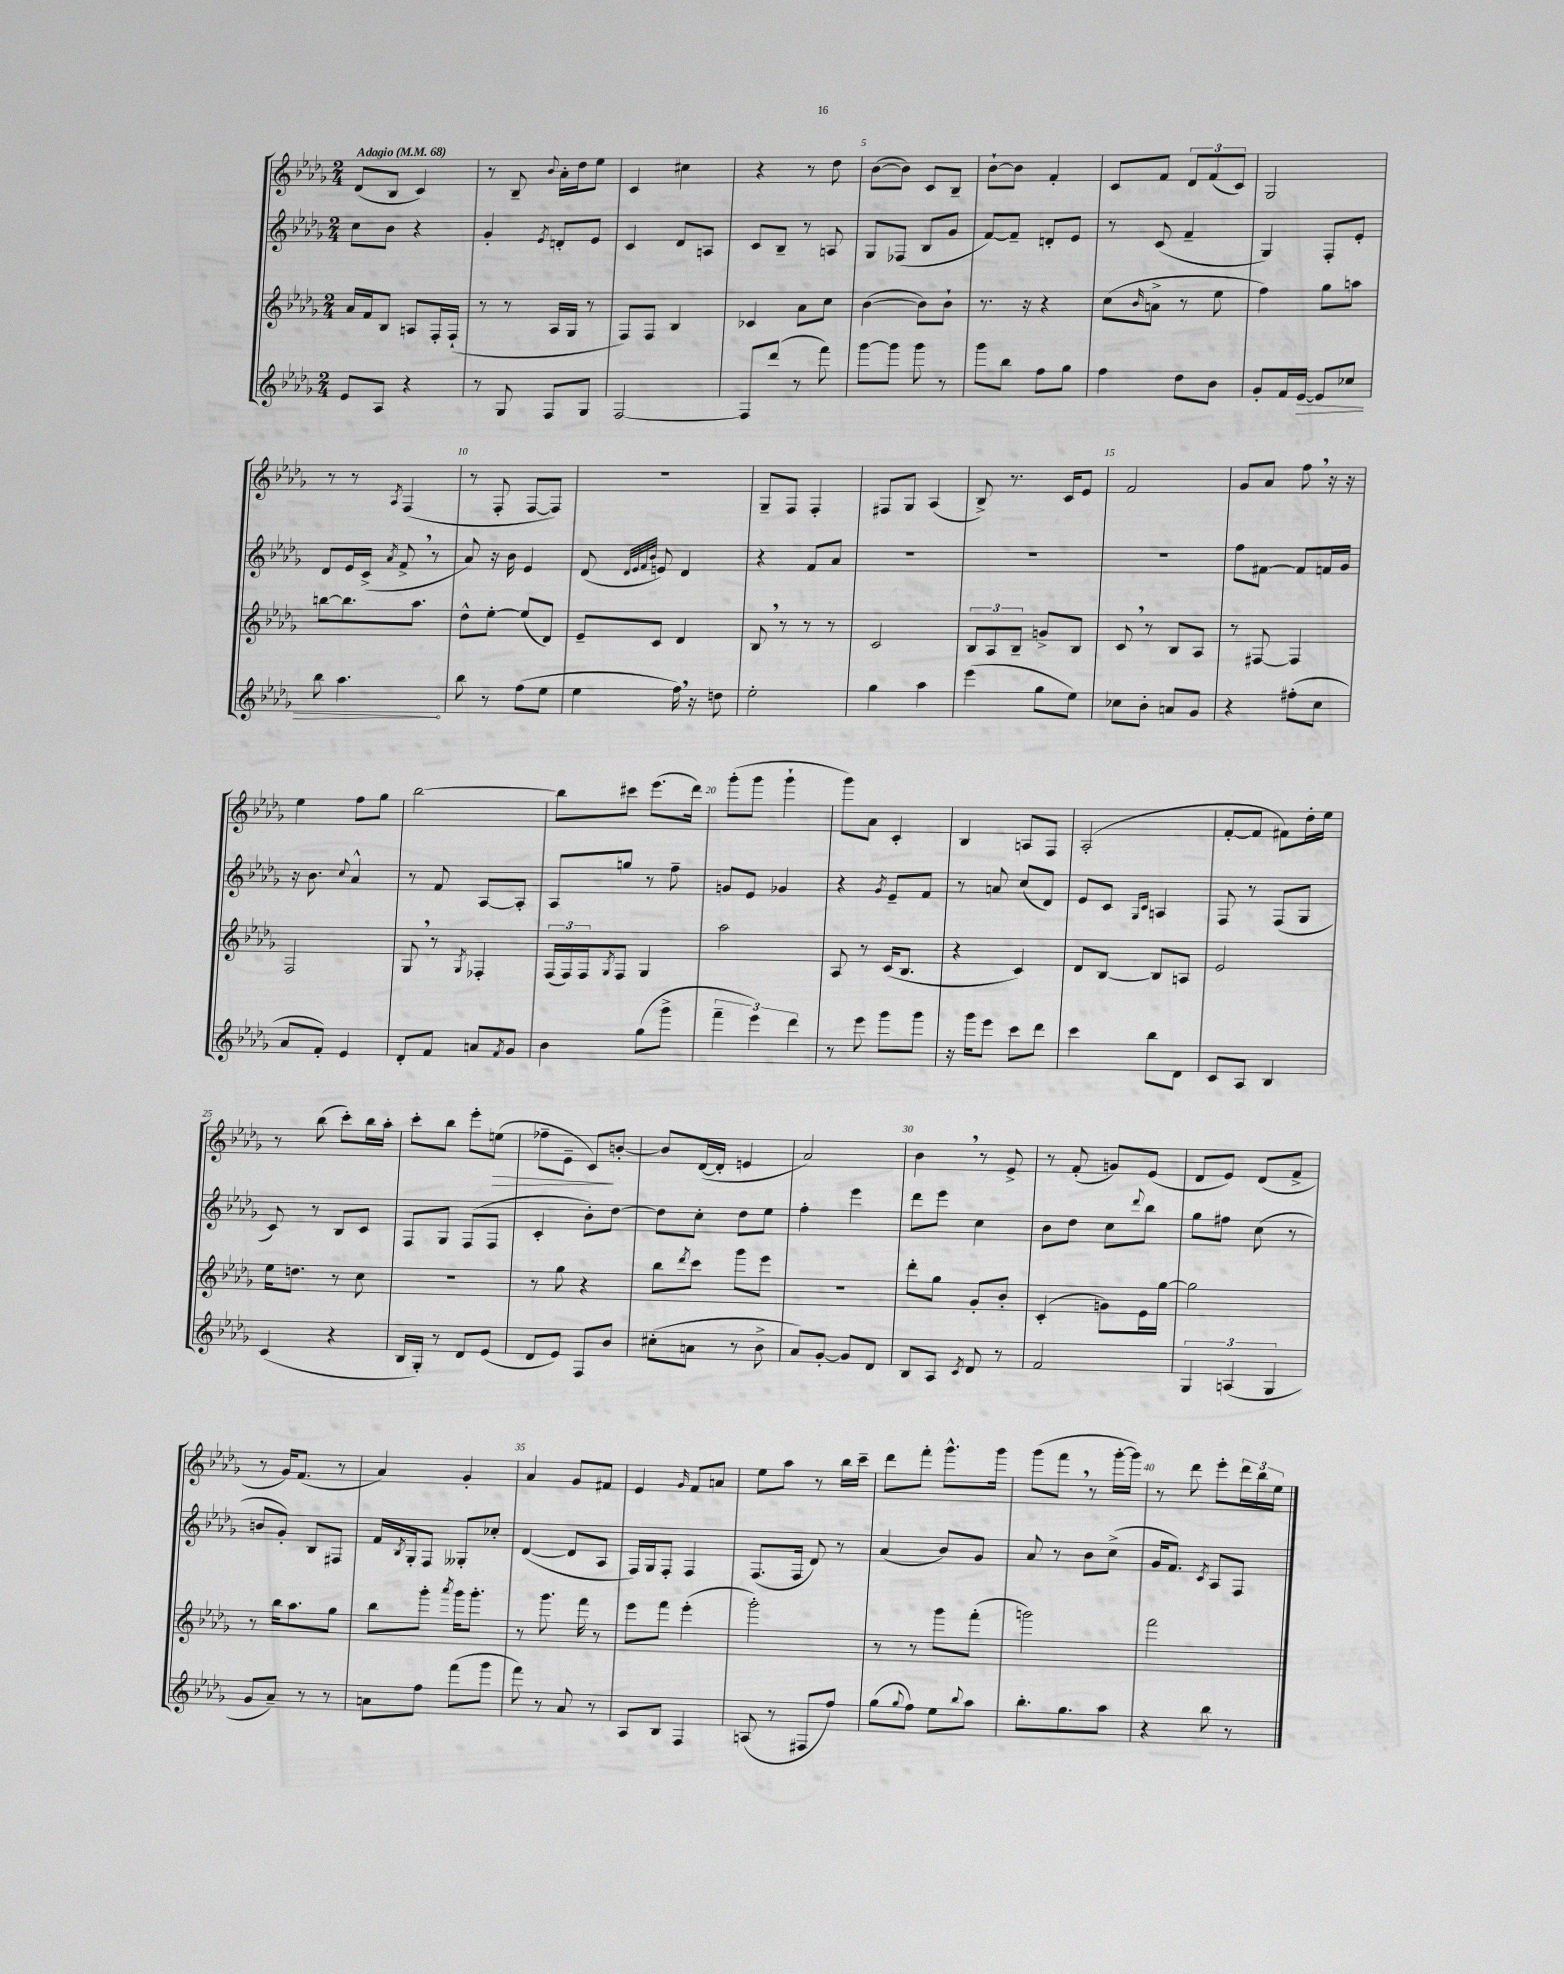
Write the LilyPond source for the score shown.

<<
\new StaffGroup <<
\new Staff = "s0" {
    \clef treble \key des \major \numericTimeSignature \time 2/4 \tempo "Adagio" 4 = 68
    des'8( bes8 c'4) |
    r8 bes8-- \appoggiatura { bes'8 } aes'16-. des''16 ees''8 |
    c'4 cis''4 |
    r4 r8 des''8 |
    bes'8~( bes'8) c'8 bes8-- |
    bes'8~-! bes'8 f'4-. |
    c'8 f'8 \tuplet 3/2 { des'8 f'8( c'8) } |
    ges2 |
    r8 r8 \acciaccatura { aes8 } f4( |
    r8 f8-. f8~ f8) |
    R2 |
    ges8-- f8 f4-. |
    fis8 ges8 aes4( |
    bes8->) r8. c'16 ees'8 |
    f'2 |
    ges'8 aes'8 f''8 \breathe r16 r16 |
    ees''4 f''8 ges''8 |
    bes''2~ |
    bes''8 cis'''8 ees'''8.( des'''16) |
    ges'''8-.( ges'''8 ges'''4-! |
    ges'''8) aes'8 c'4-. |
    bes4 a8 f8 |
    aes2-.( |
    f'8~-. f'8 fis'8) des''16-. ees''16 |
    r8 bes''8( c'''8-.) bes''16 aes''16-. |
    c'''8-. bes''8 ees'''8-. e''8\>( |
    fes''8-- ees'8-- c'8\!) b'8~-. |
    b'8 des'16~( des'16-. e'4 |
    aes'2) |
    bes'4 \breathe r8 ees'8-> |
    r8 f'8-.( g'8) ees'8( |
    des'8 ees'8) des'8( f'8-> |
    r8 ges'16) f'8.( r8 |
    aes'4) ges'4-. |
    aes'4 ges'8 fis'8 |
    ees'4 \grace { ges'16 } f'8 a'8 |
    ees''8 aes''8 r8 bes''16 c'''16-- |
    des'''8 f'''8-. ges'''8.-^ ges'''16 |
    ges'''8( f'''8 \breathe r8 ges'''16~-. ges'''16) |
    r8 des'''8 ees'''8-. \tuplet 3/2 { des'''16 bes''16 ees''16 } \bar "|." |
}
\new Staff = "s1" {
    \clef treble \key des \major \numericTimeSignature \time 2/4
    c''8 bes'8 r4 |
    ges'4-. \acciaccatura { ees'8 } d'8-. ees'8 |
    c'4 des'8 a8 |
    c'8 bes8-- r8 a8 |
    ges8 fes8( bes8 ges'8 |
    f'8~) f'8-- d'8-. ees'8 |
    r8 c'8( f'4-- |
    ges4) f8-. ees'8-. |
    des'8 ees'16 c'16->( \acciaccatura { aes'8 } f'8-> \breathe r8 |
    aes'8) r16 bes'16 ees'4 |
    des'8( \grace { des'32 ees'32 f'32 bes'32 } e'8) des'4 |
    r4 f'8 aes'8 |
    R2 |
    R2 |
    R2 |
    f''8 fis'8~ fis'8 f'16 ges'16 |
    r16 bes'8. \appoggiatura { c''8 } aes'4-^ |
    r8 f'8 aes8~ aes8-. |
    aes8 g''8 r8 f''8-- |
    g'8 ees'8 ges'4 |
    r4 \acciaccatura { ges'8 } ees'8-- f'8 |
    r8 a'8 c''8( des'8) |
    ees'8 c'8 \grace { ges16 c'16 } a4 |
    f8 r8 f8( ges8 |
    c'8) r8 bes8 c'8 |
    f8 ges8 f8( f8 |
    c'4-. bes'8-.) des''8~ |
    des''8 c''8-. des''8 ees''8 |
    f''4-. ees'''4 |
    des'''8 ees'''8 c''4 |
    bes'8 des''8 c''8 \appoggiatura { des'''8 } bes''8 |
    ges''8 fis''8 c''8( r8 |
    b'8 ges'8-.) bes8 fis8 |
    f'16 \acciaccatura { bes8 } ges16-. f8 geses8-. ces''8-. |
    des'4~( des'8 aes8 |
    f16) ges16 f8-. f4 |
    f8.( f16 des'8) r8 |
    aes'4( bes'8) ges'8 |
    aes'8 r8 bes'8 c''8->( |
    ges'16 f'8.) \acciaccatura { c'8 } aes8 f8 \bar "|." |
}
\new Staff = "s2" {
    \clef treble \key des \major \numericTimeSignature \time 2/4
    aes'16 f'16 bes8 a8 f16-. f16-!( |
    r8 r8 aes16 ges16 r8 |
    f8) f8 bes4 |
    ces'4 aes'8 c''8 |
    bes'4~( bes'8) bes'8-! |
    r8. r16 r4 |
    c''8( \grace { bes'16 } a'8-> r8 ees''8 |
    f''4) ges''8 a''8 |
    b''8~ b''8. aes''8. |
    des''8-^ ees''8~-. ees''8( des'8) |
    ees'8-- c'8 des'4 |
    bes8 \breathe r8 r8 r8 |
    c'2 |
    \tuplet 3/2 { bes8 aes8 bes8-- } g'8-> bes8 |
    c'8 \breathe r8 bes8 aes8 |
    r8 fis8~ fis4 |
    f2 |
    ges8 \breathe r8 \acciaccatura { ges8 } fes4-. |
    \tuplet 3/2 { f16( f16) f16 } \acciaccatura { ges8 } f8 ges4 |
    aes''2 |
    aes8 r8 c'16( bes8. |
    r4 c'4) |
    des'8 bes8~ bes8 a8 |
    ees'2 |
    ees''16 d''8. r8 c''8 |
    r2 |
    r8 ges''8 r4 |
    bes''8 \acciaccatura { des'''8 } c'''8 ges'''8 ees'''8 |
    r2 |
    des'''8-. ges''8 ges'8-. bes'8-. |
    c'4-.( g'8) ees'16 ges''16~ |
    ges''2 |
    r8 bes''16 aes''8. ges''8 |
    bes''8 ges'''8-. \acciaccatura { aes'''8 } ges'''16 ges'''8.-. |
    r8 ges'''8. f'''16 r8 |
    ees'''8 f'''8 ees'''4-.( |
    ges'''2-.) |
    r8 r8 ges'''8 f'''8-.( |
    g'''2) |
    f'''2 \bar "|." |
}
\new Staff = "s3" {
    \clef treble \key des \major \numericTimeSignature \time 2/4
    ees'8 aes8 r4 |
    r8 ges8 f8 ges8 |
    f2~ |
    f8 des'''8( r8 f'''8) |
    ges'''8~ ges'''8 ges'''8 r8 |
    ges'''8 bes''8 f''8 ges''8 |
    f''4 des''8 bes'8 |
    ges'8-. f'16 \once \override Hairpin.circled-tip = ##t ees'16~\> ees'8 ces''8 |
    bes''8 aes''4.\! |
    bes''8 r8 f''8( ees''8 |
    ees''4 f''16) \breathe r16 d''8 |
    ees''2-. |
    ges''4 aes''4 |
    ees'''4( ges''8 ees''8) |
    ces''8 bes'8-. a'8 ges'8 |
    r4 fis''8-.( c''8 |
    aes'8 f'8-.) ees'4 |
    des'8-. f'8 a'8 \acciaccatura { f'8 } ges'8 |
    bes'4 ges''8( ges'''8-> |
    \tuplet 3/2 { f'''4-- ees'''4) des'''4 } |
    r8 ees'''8 ges'''8 ges'''8 |
    r16 ges'''16 ees'''8 c'''8 des'''8 |
    c'''4 bes''8 des'8 |
    c'8 aes8 bes4 |
    c'4( r4 |
    bes16 ges16-.) r8 des'8 ees'8( |
    des'8 ees'8) f8 bes'8 |
    cis''8-.( a'8 r8 bes'8-> |
    aes'8) ges'8~-. ges'8 des'8 |
    bes8 aes8 \acciaccatura { c'8 } des'8 r8 |
    f'2 |
    \tuplet 3/2 { ges4 a4( ges4 } |
    ges'8 aes'8--) r8 r8 |
    a'8 f''8 f'''8( ges'''8 |
    f'''8) r8 aes'8 r8 |
    aes8 bes8 f4 |
    a8( r8 fis8 f''8) |
    ges''8( \appoggiatura { ges''8 } f''8) ees''8 \appoggiatura { bes''8 } aes''8 |
    bes''8.-. ges''8. aes''8 |
    r4 bes''8 r8 \bar "|." |
}
>>
>>
\layout { \context { \Score \override BarNumber.break-visibility = ##(#f #t #t) barNumberVisibility = #(every-nth-bar-number-visible 5) } }
